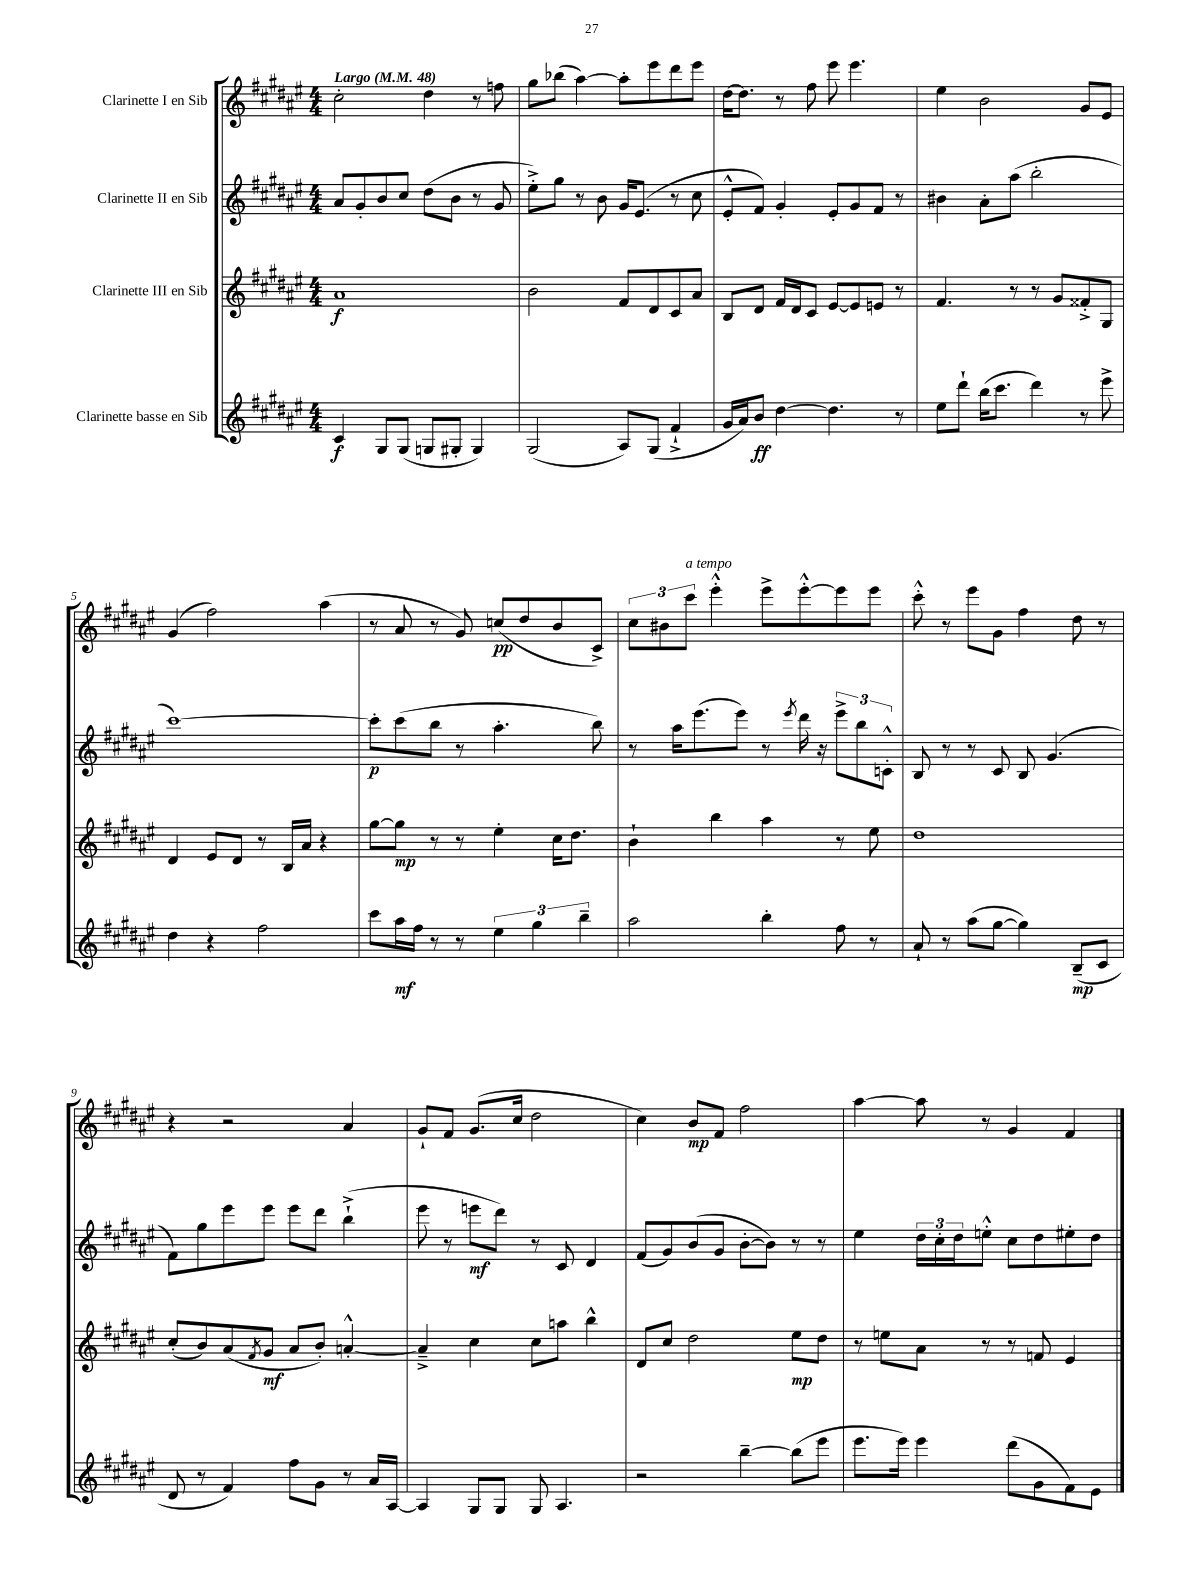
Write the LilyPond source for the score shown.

<<
\new StaffGroup <<
\new Staff = "s0" \with { instrumentName = "Clarinette I en Sib" } {
    \clef treble \key fis \major \numericTimeSignature \time 4/4 \tempo "Largo" 4 = 48
    cis''2-. dis''4 r8 f''8 |
    gis''8 bes''8( ais''4~) ais''8-. eis'''8 dis'''8 eis'''8 |
    dis''16~ dis''8. r8 fis''8 eis'''8 eis'''4. |
    eis''4 b'2 gis'8 eis'8 |
    gis'4( fis''2) ais''4( |
    r8 ais'8 r8 gis'8) c''8\pp( dis''8 b'8 cis'8->) |
    \tuplet 3/2 { cis''8 bis'8 cis'''8^\markup { \italic "a tempo" } } eis'''4-.-^ eis'''8-> eis'''8~-.-^ eis'''8 eis'''8 |
    cis'''8-.-^ r8 eis'''8 gis'8 fis''4 dis''8 r8 |
    r4 r2 ais'4 |
    gis'8-! fis'8 gis'8.( cis''16 dis''2 |
    cis''4) b'8\mp fis'8 fis''2 |
    ais''4~ ais''8 r8 gis'4 fis'4 \bar "|." |
}
\new Staff = "s1" \with { instrumentName = "Clarinette II en Sib" } {
    \clef treble \key fis \major \numericTimeSignature \time 4/4
    ais'8 gis'8-. b'8 cis''8 dis''8( b'8 r8 gis'8 |
    eis''8-.->) gis''8 r8 b'8 gis'16 eis'8.( r8 cis''8 |
    eis'8-.-^ fis'8) gis'4-. eis'8-. gis'8 fis'8 r8 |
    bis'4 ais'8-. ais''8( b''2-. |
    cis'''1~) |
    cis'''8-.\p cis'''8( b''8 r8 ais''4.-. b''8) |
    r8 ais''16 eis'''8.( eis'''8) r8 \acciaccatura { eis'''8 } dis'''16 r16 \tuplet 3/2 { eis'''8-> b''8 c'8-.-^ } |
    b8 r8 r8 cis'8 b8 gis'4.( |
    fis'8) gis''8 eis'''8 eis'''8 eis'''8 dis'''8 b''4-!->( |
    eis'''8 r8 e'''8\mf dis'''8) r8 cis'8 dis'4 |
    fis'8( gis'8) b'8( gis'8 b'8~-. b'8) r8 r8 |
    eis''4 \tuplet 3/2 { dis''16 cis''16-. dis''16 } e''8-.-^ cis''8 dis''8 eis''8-. dis''8 \bar "|." |
}
\new Staff = "s2" \with { instrumentName = "Clarinette III en Sib" } {
    \clef treble \key fis \major \numericTimeSignature \time 4/4
    ais'1\f |
    b'2 fis'8 dis'8 cis'8 ais'8 |
    b8 dis'8 fis'16 dis'16 cis'8 eis'8~ eis'8 e'8 r8 |
    fis'4. r8 r8 gis'8 fisis'8-.-> gis8 |
    dis'4 eis'8 dis'8 r8 b16 ais'16 r4 |
    gis''8~ gis''8\mp r8 r8 eis''4-. cis''16 dis''8. |
    b'4-! b''4 ais''4 r8 eis''8 |
    dis''1 |
    cis''8-.( b'8) ais'8( \acciaccatura { fis'8 } gis'8\mf ais'8 b'8-.) a'4~-.-^ |
    a'4---> cis''4 cis''8 a''8 b''4-^ |
    dis'8 cis''8 dis''2 eis''8\mp dis''8 |
    r8 e''8 ais'8 r8 r8 f'8 eis'4 \bar "|." |
}
\new Staff = "s3" \with { instrumentName = "Clarinette basse en Sib" } {
    \clef treble \key fis \major \numericTimeSignature \time 4/4
    cis'4\f gis8 gis8( g8 gis8-. gis4) |
    gis2( ais8) gis8( fis'4-!-> |
    gis'16 ais'16) b'8\ff dis''4~ dis''4. r8 |
    eis''8 dis'''8-! b''16( cis'''8. dis'''4) r8 eis'''8-> |
    dis''4 r4 fis''2 |
    cis'''8 ais''16\mf fis''16 r8 r8 \tuplet 3/2 { eis''4 gis''4 b''4-- } |
    ais''2 b''4-. fis''8 r8 |
    ais'8-! r8 ais''8( gis''8~ gis''4) b8--\mp( cis'8 |
    dis'8 r8 fis'4) fis''8 gis'8 r8 ais'16 ais16~ |
    ais4 gis8 gis8 gis8 ais4. |
    r2 b''4~-- b''8( eis'''8 |
    eis'''8. eis'''16) eis'''4 dis'''8( gis'8 fis'8) eis'8 \bar "|." |
}
>>
>>
